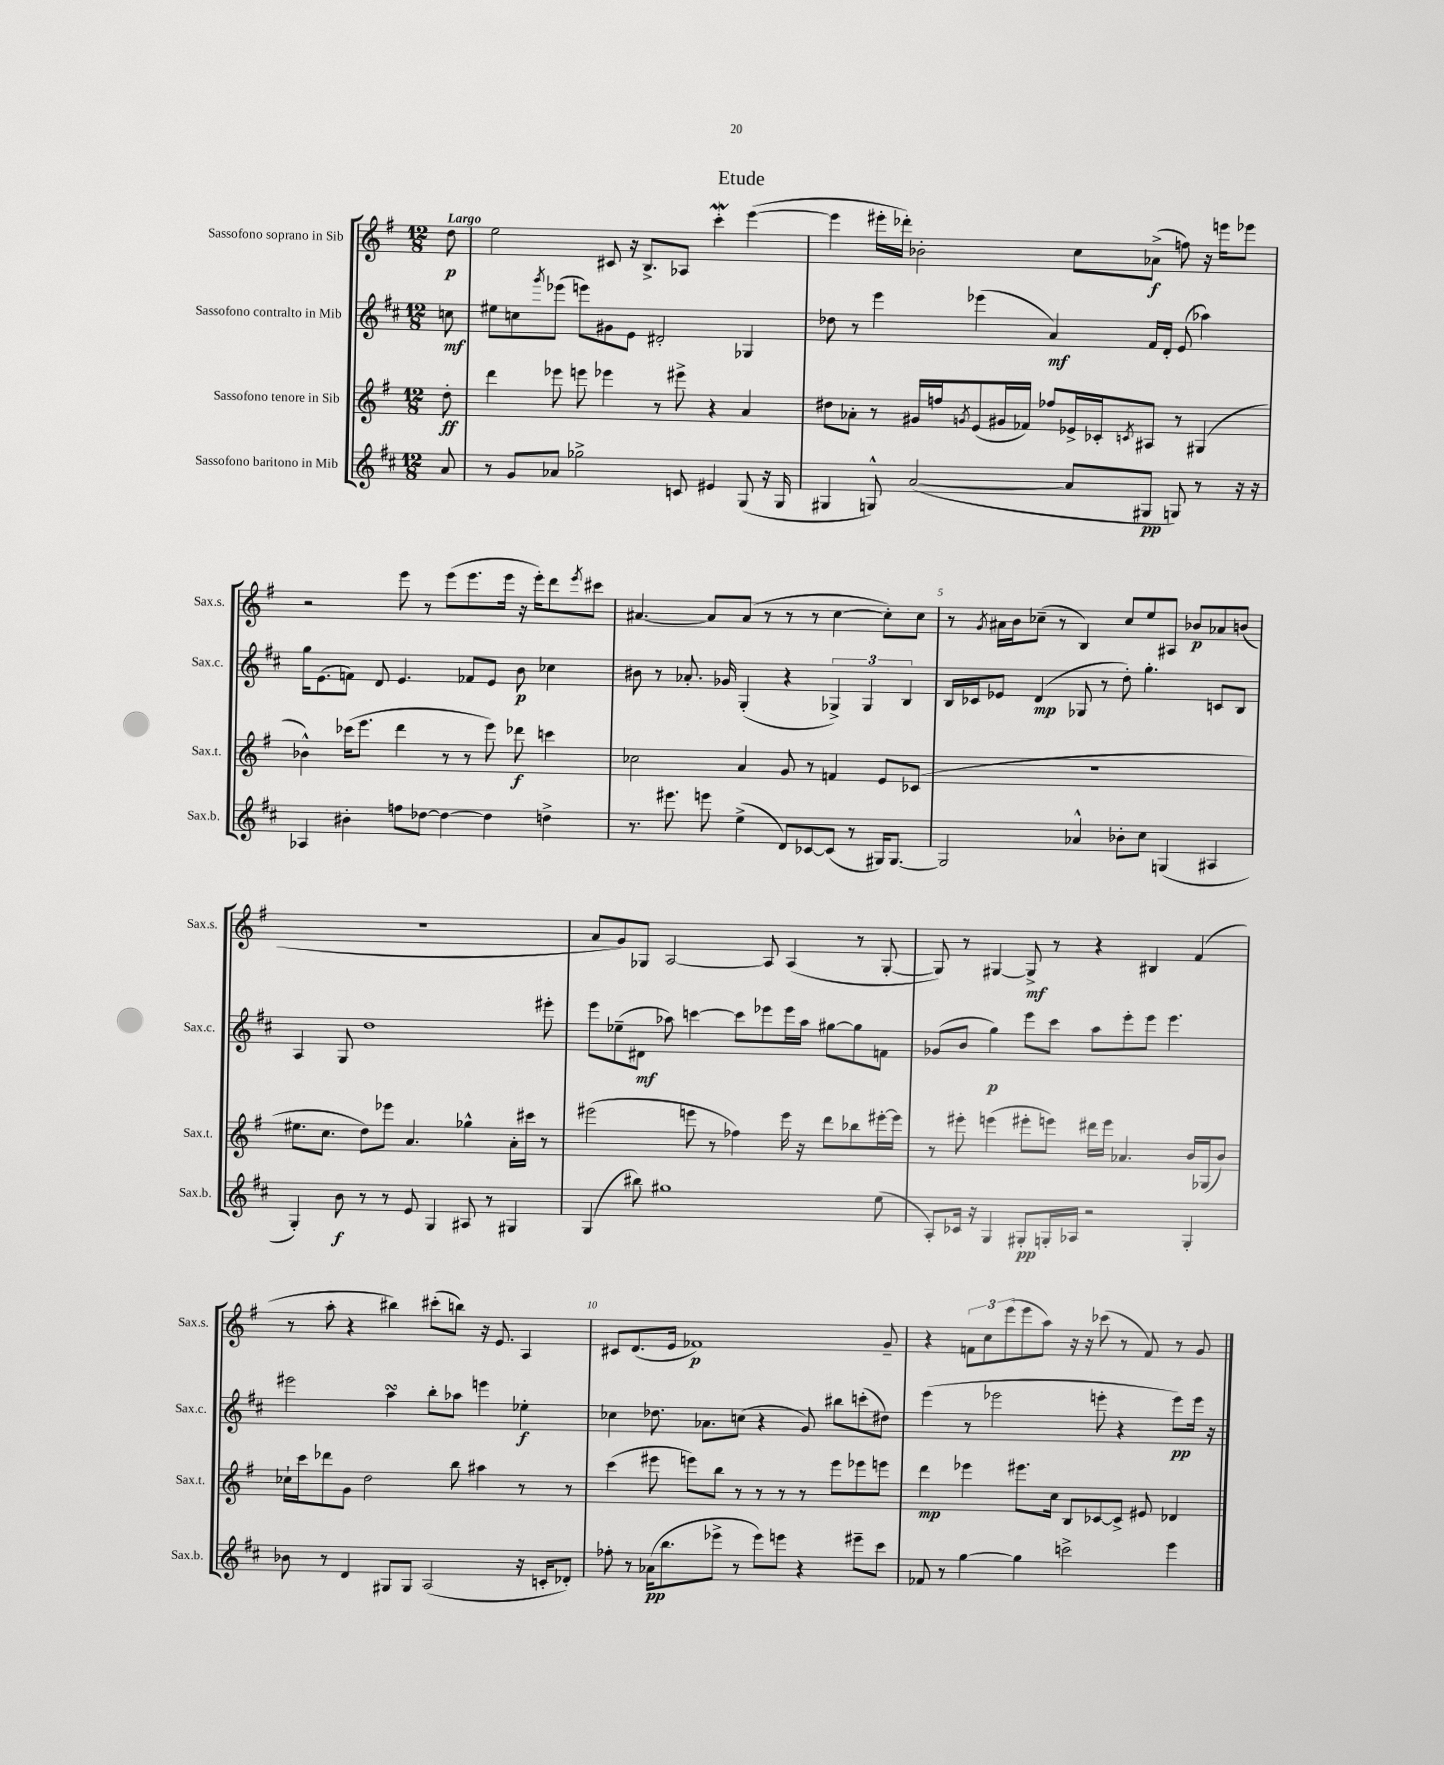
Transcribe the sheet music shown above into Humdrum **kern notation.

**kern	**dynam	**kern	**dynam	**kern	**dynam	**kern	**dynam
*part4	*part4	*part3	*part3	*part2	*part2	*part1	*part1
*staff4	*staff4	*staff3	*staff3	*staff2	*staff2	*staff1	*staff1
*I"Sassofono baritono in Mib	*	*I"Sassofono tenore in Sib	*	*I"Sassofono contralto in Mib	*	*I"Sassofono soprano in Sib	*
*I'Sax.b.	*	*I'Sax.t.	*	*I'Sax.c.	*	*I'Sax.s.	*
*clefG2	*	*clefG2	*	*clefG2	*	*clefG2	*
*k[f#c#]	*	*k[f#]	*	*k[f#c#]	*	*k[f#]	*
*M12/8	*	*M12/8	*	*M12/8	*	*M12/8	*
=	=	=	=	=	=	=	=
!	!	!	!	!	!	!LO:TX:a:B:t=Largo	!
8a/	.	8dd'\	ff	8ccn\	mf	8dd\	p
=1	=1	=1	=1	=1	=1	=1	=1
8r	.	4ddd\	.	8ee#X\L	.	2ee\	.
8g/L	.	.	.	8ccn\	.	.	.
.	.	.	.	8qggg/	.	.	.
8a-X/J	.	8eee-X\	.	(8eee-X\J	.	.	.
2gg-X^\	.	8eeen\	.	8eeen\L)	.	.	.
.	.	4eee-X\	.	8g#X\	.	8c#X/	.
.	.	.	.	8e\J	.	16r	.
.	.	.	.	.	.	8.B^/L	.
.	.	8r	.	2d#X'/	.	.	.
8cn/	.	8eee#X^\	.	.	.	8A-X/J	.
4e#X/	.	4r	.	.	.	4cccw'\	.
(8G/	.	4a/	.	4G-X/	.	([4eee\	.
16r	.	.	.	.	.	.	.
16G/	.	.	.	.	.	.	.
=2	=2	=2	=2	=2	=2	=2	=2
4G#X/	.	8dd#X\L	.	8dd-X\	.	4eee\]	.
.	.	8a-X'\J	.	8r	.	.	.
8Gn^^/)	.	8r	.	4eee\	.	16eee#X'\LL	.
.	.	.	.	.	.	16ddd-X'\JJ)	.
([2a/	.	16g#X/LL	.	.	.	2b-X'\	.
.	.	16ffn/J	.	.	.	.	.
.	.	8qgn/	.	.	.	.	.
.	.	(8e/	.	(4eee-X\	.	.	.
.	.	16g#X/L	.	.	.	.	.
.	.	16f-X/JJ)	.	.	.	.	.
.	.	8ff-X/L	.	4a/)	mf	.	.
8a/L]	.	16e-X^/L	.	.	.	8cc\L	.
.	.	16c-X'/J	.	.	.	.	.
.	.	8qcn/	.	.	.	.	.
8G#X/J	pp	8A#X/J	.	16f#/LL	.	(8a-X^\J	f
.	.	.	.	16d'/JJ	.	.	.
8Gn/)	.	8r	.	(8e/	.	8ffn\)	.
8r	.	(4G#X/	.	4aa-X\)	.	16r	.
.	.	.	.	.	.	16eeen\KL	.
16r	.	.	.	.	.	8eee-X\J	.
16r	.	.	.	.	.	.	.
!!LO:LB:g=z
=3	=3	=3	=3	=3	=3	=3	=3
4A-X/	.	4b-X^^\)	.	16gg\KL	.	2r	.
.	.	.	.	(8.e\	.	.	.
4b#X'\	.	(16ccc-X\KL	.	8fn\J)	.	.	.
.	.	8.eee\J	.	.	.	.	.
.	.	.	.	8d/	.	.	.
8ffn\L	.	4ddd\	.	4.e/	.	8eee\	.
[8dd-X\J	.	.	.	.	.	8r	.
4dd-\_	.	8r	.	.	.	(8eee\L	.
.	.	8r	.	8f-X/L	.	8.eee\	.
4dd-\]	.	8eee\)	.	8e/J	.	.	.
.	.	.	.	.	.	16eee\Jk	.
.	.	8ddd-X\	f	8b\	p	16r	.
.	.	.	.	.	.	16eee'\KL)	.
4ddn^\	.	4cccn\	.	4cc-X\	.	8ddd\	.
.	.	.	.	.	.	8qeee/	.
.	.	.	.	.	.	8ccc#X\J	.
=4	=4	=4	=4	=4	=4	=4	=4
8.r	.	2cc-X\	.	8b#X\	.	[4.a#X/	.
.	.	.	.	8r	.	.	.
8.eee#X\	.	.	.	.	.	.	.
.	.	.	.	8.a-X'/	.	.	.
8eeen\	.	.	.	.	.	8a#/L]	.
.	.	.	.	16g-X/	.	.	.
(4ee^\	.	4a/	.	(4G'/	.	(8a#/J	.
.	.	.	.	.	.	8r	.
8d/L)	.	8g/	.	4r	.	8r	.
[8c-X/	.	8r	.	.	.	8r	.
(8c-/J]	.	4fn/	.	6G-X^/)	.	[4cc\	.
8r	.	.	.	.	.	.	.
.	.	.	.	6G-/	.	.	.
16G#X/KL)	.	8e/L	.	.	.	8cc'\L])	.
[8.G#/J	.	.	.	.	.	.	.
.	.	.	.	6B/	.	.	.
.	.	(8c-X/J	.	.	.	8cc\J	.
=5	=5	=5	=5	=5	=5	=5	=5
2G#/]	.	1.r	.	16B/LL	.	8r	.
.	.	.	.	16c-X/J	.	.	.
.	.	.	.	.	.	8qg/	.
.	.	.	.	8e-X/J	.	16a#X\LL	.
.	.	.	.	.	.	16b\J	.
.	.	.	.	(4d/	mp	(8cc-X~\J	.
.	.	.	.	.	.	8r	.
4a-X^^/	.	.	.	8G-X/	.	4B/)	.
.	.	.	.	8r	.	.	.
8b-X'\L	.	.	.	8dd'\)	.	8cc-/L	.
8cc#\J	.	.	.	4.gg'\	.	8ee/	.
(4Gn/	.	.	.	.	.	8A#X/J	.
.	.	.	.	.	.	8b-X/L	p
4A#X/	.	.	.	8cn/L	.	8a-X/	.
.	.	.	.	8B/J	.	(8bn/J	.
!!LO:LB:g=z
=6	=6	=6	=6	=6	=6	=6	=6
4G'/)	.	8.ee#X\L	.	4A/	.	1.r	.
.	.	8.cc\J	.	.	.	.	.
8b\	f	.	.	8G/	.	.	.
8r	.	8dd\L)	.	1dd	.	.	.
8r	.	8eee-X\J	.	.	.	.	.
8e/	.	4.a/	.	.	.	.	.
4G/	.	.	.	.	.	.	.
8A#X/	.	4gg-X^^\	.	.	.	.	.
8r	.	.	.	.	.	.	.
4G#X/	.	16a'\LL	.	.	.	.	.
.	.	16ccc#X\JJ	.	.	.	.	.
.	.	8r	.	8eee#X'\	.	.	.
=7	=7	=7	=7	=7	=7	=7	=7
(4G/	.	(2eee#X\	.	8eee\L	.	8a/L	.
.	.	.	.	(8ee-X~\	.	8g/)	.
8bb#X\)	.	.	.	8d#X\J	mf	8G-X/J	.
1gg#X	.	.	.	8aa-X\)	.	[2A/	.
.	.	8eeen\	.	[4cccn\	.	.	.
.	.	8r	.	.	.	.	.
.	.	4ff-X\)	.	8ccc\L]	.	.	.
.	.	.	.	8eee-X\	.	8A/]	.
.	.	16eee\	.	16eee-\L	.	(4A/	.
.	.	16r	.	16aa-\JJ	.	.	.
.	.	8ddd\L	.	[8gg#X\L	.	.	.
.	.	8bb-X\	.	8gg#\]	.	8r	.
(8ee\	.	[16eee#X'\L	.	8fn\J	.	[8G-'/	.
.	.	16eee#\JJ]	.	.	.	.	.
=8	=8	=8	=8	=8	=8	=8	=8
8A'/L)	.	8r	.	(8g-X/L	.	8G-/])	.
16c-X/Jk	.	8eee#X'\	.	8b/J	.	8r	.
16r	.	.	.	.	.	.	.
4G/	.	(4eeen\	.	4gg\)	p	[4G#X/	.
8G#X'/L	pp	8eee#X'\L	.	8eee\L	.	8G#^/]	mf
16Gn'/L	.	8eeen\J)	.	8ccc#\J	.	8r	.
16A-X/JJ	.	.	.	.	.	.	.
2r	.	16ddd#X\LL	.	8aa\L	.	4r	.
.	.	16eee\JJ	.	.	.	.	.
.	.	4.a-X/	.	8eee'\	.	.	.
.	.	.	.	8eee\J	.	4B#X/	.
.	.	.	.	4.eee\	.	.	.
4G'/	.	16b/LL	.	.	.	(4f#/	.
.	.	(16G-X/J	.	.	.	.	.
.	.	8b/J)	.	.	.	.	.
!!LO:LB:g=z
=9	=9	=9	=9	=9	=9	=9	=9
8b-X\	.	16cc-X`\LL	.	2eee#X\	.	8r	.
.	.	16ccc\J	.	.	.	.	.
8r	.	8ddd-X\	.	.	.	8aa'\	.
4d/	.	8g\J	.	.	.	4r	.
.	.	2dd\	.	.	.	.	.
8G#X/L	.	.	.	4aasSSS\	.	4bb#X\)	.
8G#/J	.	.	.	.	.	.	.
(2A/	.	.	.	8bb'\L	.	(8ccc#X'\L	.
.	.	8bb\	.	8aa-X\J	.	8bbn\J)	.
.	.	4aa#X\	.	4eeen\	.	16r	.
.	.	.	.	.	.	8.e/	.
16r	.	8r	.	4ee-X'\	f	4A/	.
16cn'/KL	.	.	.	.	.	.	.
8d-X'/J)	.	8r	.	.	.	.	.
=10	=10	=10	=10	=10	=10	=10	=10
8ff-X'\	.	(4ccc\	.	4cc-X\	.	8c#X/L	.
8r	.	.	.	.	.	(8.d/	.
(16a-X\KL	pp	8eee#X\	.	8.dd-X\	.	.	.
8.bb\	.	.	.	.	.	16e/Jk	.
.	.	8eeen\L)	.	.	.	1f-X)	p
.	.	.	.	8.a-X\L	.	.	.
8eee-X^\J	.	8bb\J	.	.	.	.	.
8r	.	8r	.	(8ccn\J	.	.	.
8eee-\L)	.	8r	.	4r	.	.	.
8eeen\J	.	8r	.	.	.	.	.
4r	.	8r	.	8g/)	.	.	.
.	.	8eee\L	.	8bb#X\L	.	.	.
8eee#X~\L	.	8eee-X\	.	(8cccn'\	.	.	.
8ccc#\J	.	8eeen\J	.	8dd#X\J)	.	8g~/	.
=11	=11	=11	=11	=11	=11	=11	=11
8f-X/	.	4ddd\	mp	(4eee\	.	4r	.
8r	.	.	.	.	.	.	.
[4gg\	.	4eee-X\	.	8r	.	12fn\L	.
.	.	.	.	.	.	12cc\	.
.	.	.	.	2eee-X\	.	.	.
.	.	.	.	.	.	(12eee\	.
4gg\]	.	8.eee#X\L	.	.	.	8eee\	.
.	.	.	.	.	.	8aa\J)	.
.	.	16cc\Jk	.	.	.	.	.
2cccn^\	.	8B/L	.	.	.	16r	.
.	.	.	.	.	.	16r	.
.	.	[8c-X/	.	8eeen'\	.	(8ccc-X\	.
.	.	8c-^/J]	.	4r	.	8r	.
.	.	8e#X/	.	.	.	8f/)	.
4eee\	.	4d-X/	.	8eee\L)	pp	8r	.
.	.	.	.	16eee\Jk	.	8g/	.
.	.	.	.	16r	.	.	.
==	==	==	==	==	==	==	==
*-	*-	*-	*-	*-	*-	*-	*-
